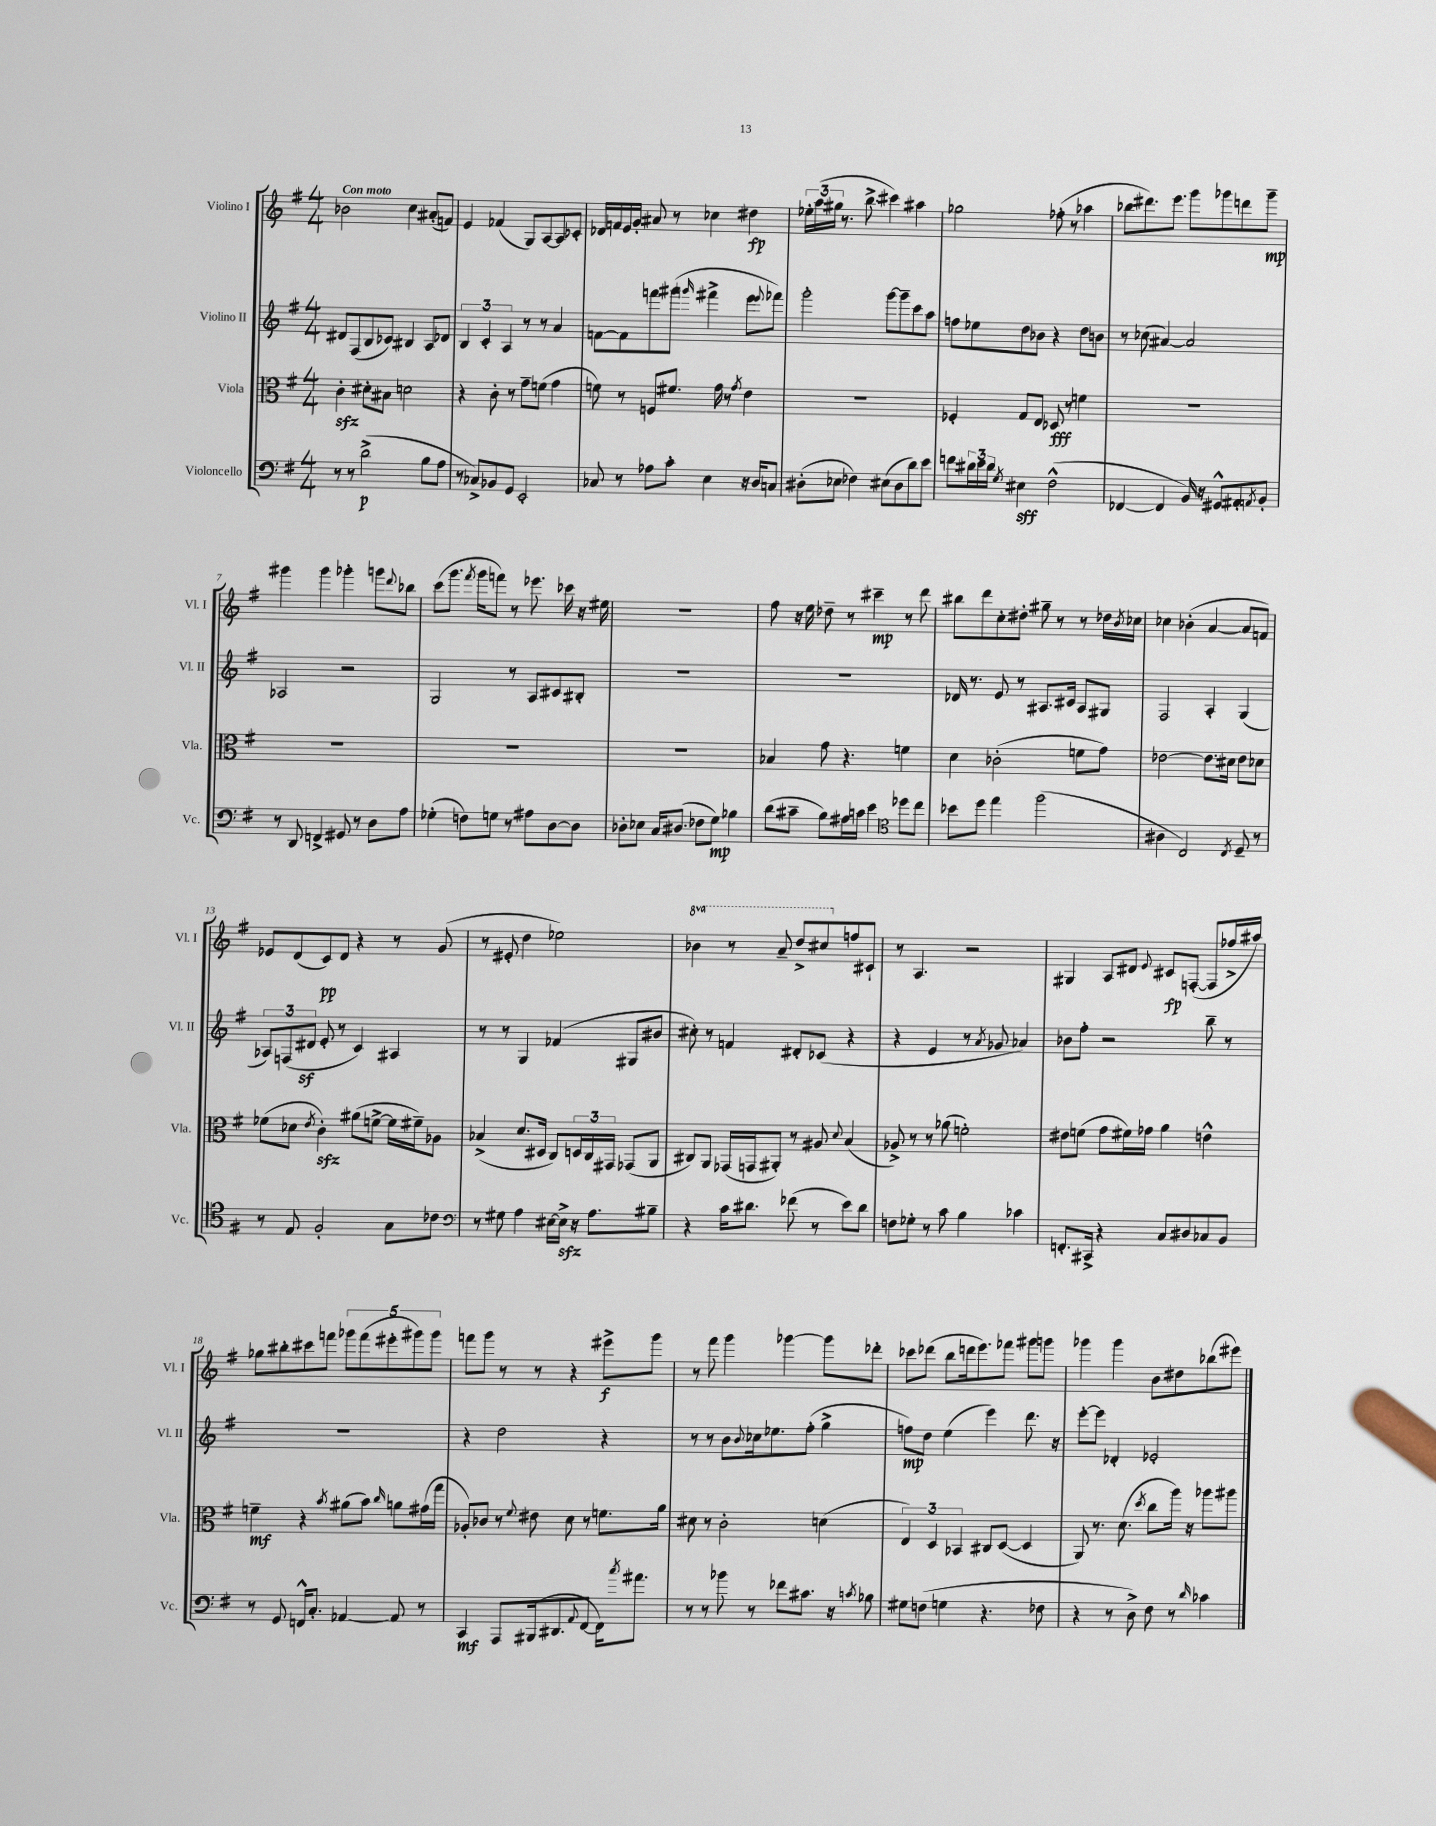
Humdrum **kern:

**kern	**kern	**kern	**kern
*staff4	*staff3	*staff2	*staff1
*clefF4	*clefC3	*clefG2	*clefG2
*k[f#]	*k[f#]	*k[f#]	*k[f#]
*M4/4	*M4/4	*M4/4	*M4/4
8r	4c'	8d#	2b-
8r	.	(8F#	.
(2d^	8d#'	8B	.
.	8B#	8c-)	.
.	2d	4B#	4cc
8B	.	8A	(8a#'
8A	.	8d-	8f)
=	=	=	=
8r	4r	6B	4e
8C-^)	.	.	.
.	.	6c'	.
8BB-	8c'	.	(4f-
.	.	6A	.
8GG	8r	.	.
2EE'	8g~	8r	8G)
.	(8f	8r	[8A
.	4g	4a	8A]
.	.	.	8c-'
=	=	=	=
8C-	8f)	[8f	16d-
.	.	.	16f
8r	8r	8f]	16e
.	.	.	16g'
8A-	8F	8fff	8a#
8c'	8.f#	(8ggg#	8r
.	.	16qqggg	.
4E	.	4fff#^	4cc-
.	16g	.	.
.	8r	.	.
.	8qg	.	.
16r	4e	8eee	4dd#
16D	.	.	.
.	.	8qqeee	.
8C	.	8fff-)	.
=	=	=	=
(8D#'	1r	2ggg'	24ee-'
.	.	.	(24aa
.	.	.	24gg#
8E-	.	.	8.r
4F-)	.	.	.
.	.	.	8.bb^
(8E#	.	[8ggg	4ccc#)
8D#	.	8ggg~]	.
8d)	.	8ccc	4aa#
8e	.	8aa	.
=	=	=	=
8f	4F-'	8ff	2gg-
24d#	.	8ee-	.
24e	.	.	.
24d#	.	.	.
8qG	.	.	.
4E#	8G	8dd	.
.	8E	8b-	.
(2F#^^	8D-	4r	(8ff-'
.	8r	.	8r
.	4f	8dd	4aa-
.	.	8b	.
=	=	=	=
[4FF-	1r	8r	8bb-
.	.	(8cc-	8.ddd#)
4FF-]	.	[4a#)	.
.	.	.	8.eee
16BB)	.	2a#]	8ggg
16r	.	.	.
8GG#^^	.	.	8ggg-
8AA#'	.	.	8ddd
8qAA	.	.	.
8BB'	.	.	8ggg-~
=	=	=	=
8r	1r	2A-	4ggg#
8DD	.	.	.
4FF^	.	.	4ggg#
8GG#	.	2r	4ggg-'
8r	.	.	.
8D	.	.	8ggg
.	.	.	8qqddd
8A	.	.	8bb-
=	=	=	=
(4G-'	1r	2G	(8ccc
.	.	.	8.ggg
8F)	.	.	.
.	.	.	8qfff#
.	.	.	16ggg
8G	.	.	8fff)
8r	.	8r	8r
8A#	.	8A	8.eee-
[8D	.	8c#	.
.	.	.	16ccc-
8D]	.	8B#'	16r
.	.	.	16ee#
=	=	=	=
8D-'	1r	1r	1r
8E-	.	.	.
16C	.	.	.
(8.D#	.	.	.
8F-	.	.	.
8G)	.	.	.
4B-	.	.	.
=	=	=	=
(8d	4B-	1r	8ff#
8c#~	.	.	16r
.	.	.	16ee
8B)	8g	.	8dd-~
16A#	4.r	.	8r
16c	.	.	.
4e	.	.	4ccc#~
*clefC4	*	*	*
8dd-	4f	.	8r
8cc	.	.	8ddd
=	=	=	=
8b-	4d	16d-	8bb#
.	.	8.r	.
8dd	.	.	8ddd
4ee	(2c-'	8e	8cc'
.	.	8r	8dd#'
(2ff#	.	8.A#	8gg#~
.	.	.	8r
.	.	16c#	.
.	8f	8A#	8r
.	8g)	8G#	16dd-
.	.	.	8qb
.	.	.	16cc-
=	=	=	=
4A#	[2e-	2F#	4cc-
2C)	.	.	(4b-'
.	8.e-]	4A'	[4a
.	16d#	.	.
8qC	.	.	.
8D~	8e-	(4G	8a]
8r	8d-	.	8f)
=	=	=	=
8r	(8f-	12A-)	8e-
.	.	(12F	.
8E	8d-	.	(8d
.	.	12d#	.
.	8qe	.	.
2F#'	4c')	8e'	8c)
.	.	8r	8d
.	(8a#	4c)	4r
.	[8f^	.	.
8G	16f]	4A#	8r
.	16f#~)	.	.
8c-	8A-	.	(8g
=	=	=	=
*clefF4	*	*	*
8r	(4B-^	8r	8r
8G#	.	8r	8e#'
4A	8.d	4G	4dd
.	16D#	.	.
[16E#	8C)	(4f-	2ee-)
16E#^]	.	.	.
16r	24D	.	.
.	24C	.	.
8.A	.	.	.
.	24GG#	.	.
.	(8GG-	8G#	.
8B#~	8AA	8b#	.
=	=	=	=
4r	8C#)	8cc#')	4bb-
.	8AA	8r	.
16c	(16GG-	4f	8r
8.d#	16GG	.	.
.	8AA#')	.	8aa~
(8f-	8r	8d#'	8ddd^
8r	8A#	(8c-	8ccc#
.	8qqd	.	.
8e)	(4B	4r	8ff
8d#	.	.	8c#`
=	=	=	=
8F	8A-^)	4r	8r
8G-'	8r	.	4.A
8r	8r	4e	.
8c	(8a-	.	.
4B	2f')	8r	2r
.	.	8qa	.
.	.	8g-	.
4c-	.	4a-)	.
=	=	=	=
8.FF'	8e#	8b-	4G#
.	(8f	8ff#'	.
16CC#^	.	.	.
4r	8g	2r	8A
.	16f#)	.	8d#
.	16g-	.	.
.	.	.	8qqe
8C	4a	.	8c#
8D#	.	.	([8F'
8C-	4e^^	8bb~	8F]
8BB	.	8r	16ff-^
.	.	.	16aa#)
=	=	=	=
8r	4f~	1r	8gg-
8GG	.	.	8bb#'
16FF^^	4r	.	8ccc#
8.C'	.	.	.
.	.	.	8fff
.	8qb	.	.
[4AA-	(8a#	.	10ggg-
.	.	.	(10fff
.	8b)	.	.
.	.	.	10eee#'
.	16qqcc	.	.
8AA-]	8a	.	.
.	.	.	10ggg#)
8r	(16g#	.	.
.	.	.	10ggg#
.	16gg	.	.
=	=	=	=
4CC	8A-')	4r	8fff
.	8c-	.	8ggg
8AAA	8r	2dd	8r
.	8qqf#	.	.
(16BBB#	8e#	.	8r
8.DD#	.	.	.
.	8d	.	4r
8qqAA	.	.	.
[8FF#	8r	.	.
16FF#])	8.f	4r	8eee#^
8qcc	.	.	.
8.a#	.	.	.
.	.	.	8ggg
.	16a	.	.
=	=	=	=
8r	8d#	8r	8r
8r	8r	8r	8fff#
8b-	2c'	8b	4ggg
.	.	8qqb	.
8r	.	16cc-	.
.	.	8.ee-	.
8f-	.	.	[4ggg-
8.c#	.	(8ff#'	.
.	(4d	4gg^	8ggg-]
16r	.	.	.
8qc	.	.	.
8B-	.	.	8ddd-'
=	=	=	=
8G#	6E)	8ff)	8ccc-
(8F	.	8dd	(8ddd-
.	6D	.	.
4G	.	(4ee	8bb
.	6BB-	.	.
.	.	.	16ddd
.	.	.	8.eee)
4.r	8C#	4eee)	.
.	([8D	.	8fff-
.	4D]	8.ddd	8ggg#
8F-	.	.	8ggg
.	.	16r	.
=	=	=	=
4r	8AA)	[8eee'	4ggg-
.	8.r	8eee]	.
8r	.	4d-'	4ggg-
.	(8.d	.	.
8D^)	.	.	.
.	8qdd	.	.
8F#	8cc	2e-'	8b
8r	16aa)	.	8dd#
.	16r	.	.
16qqd	.	.	.
4c-	8aa-	.	(8bb-
.	8aa#	.	8eee#)
==	==	==	==
*-	*-	*-	*-
